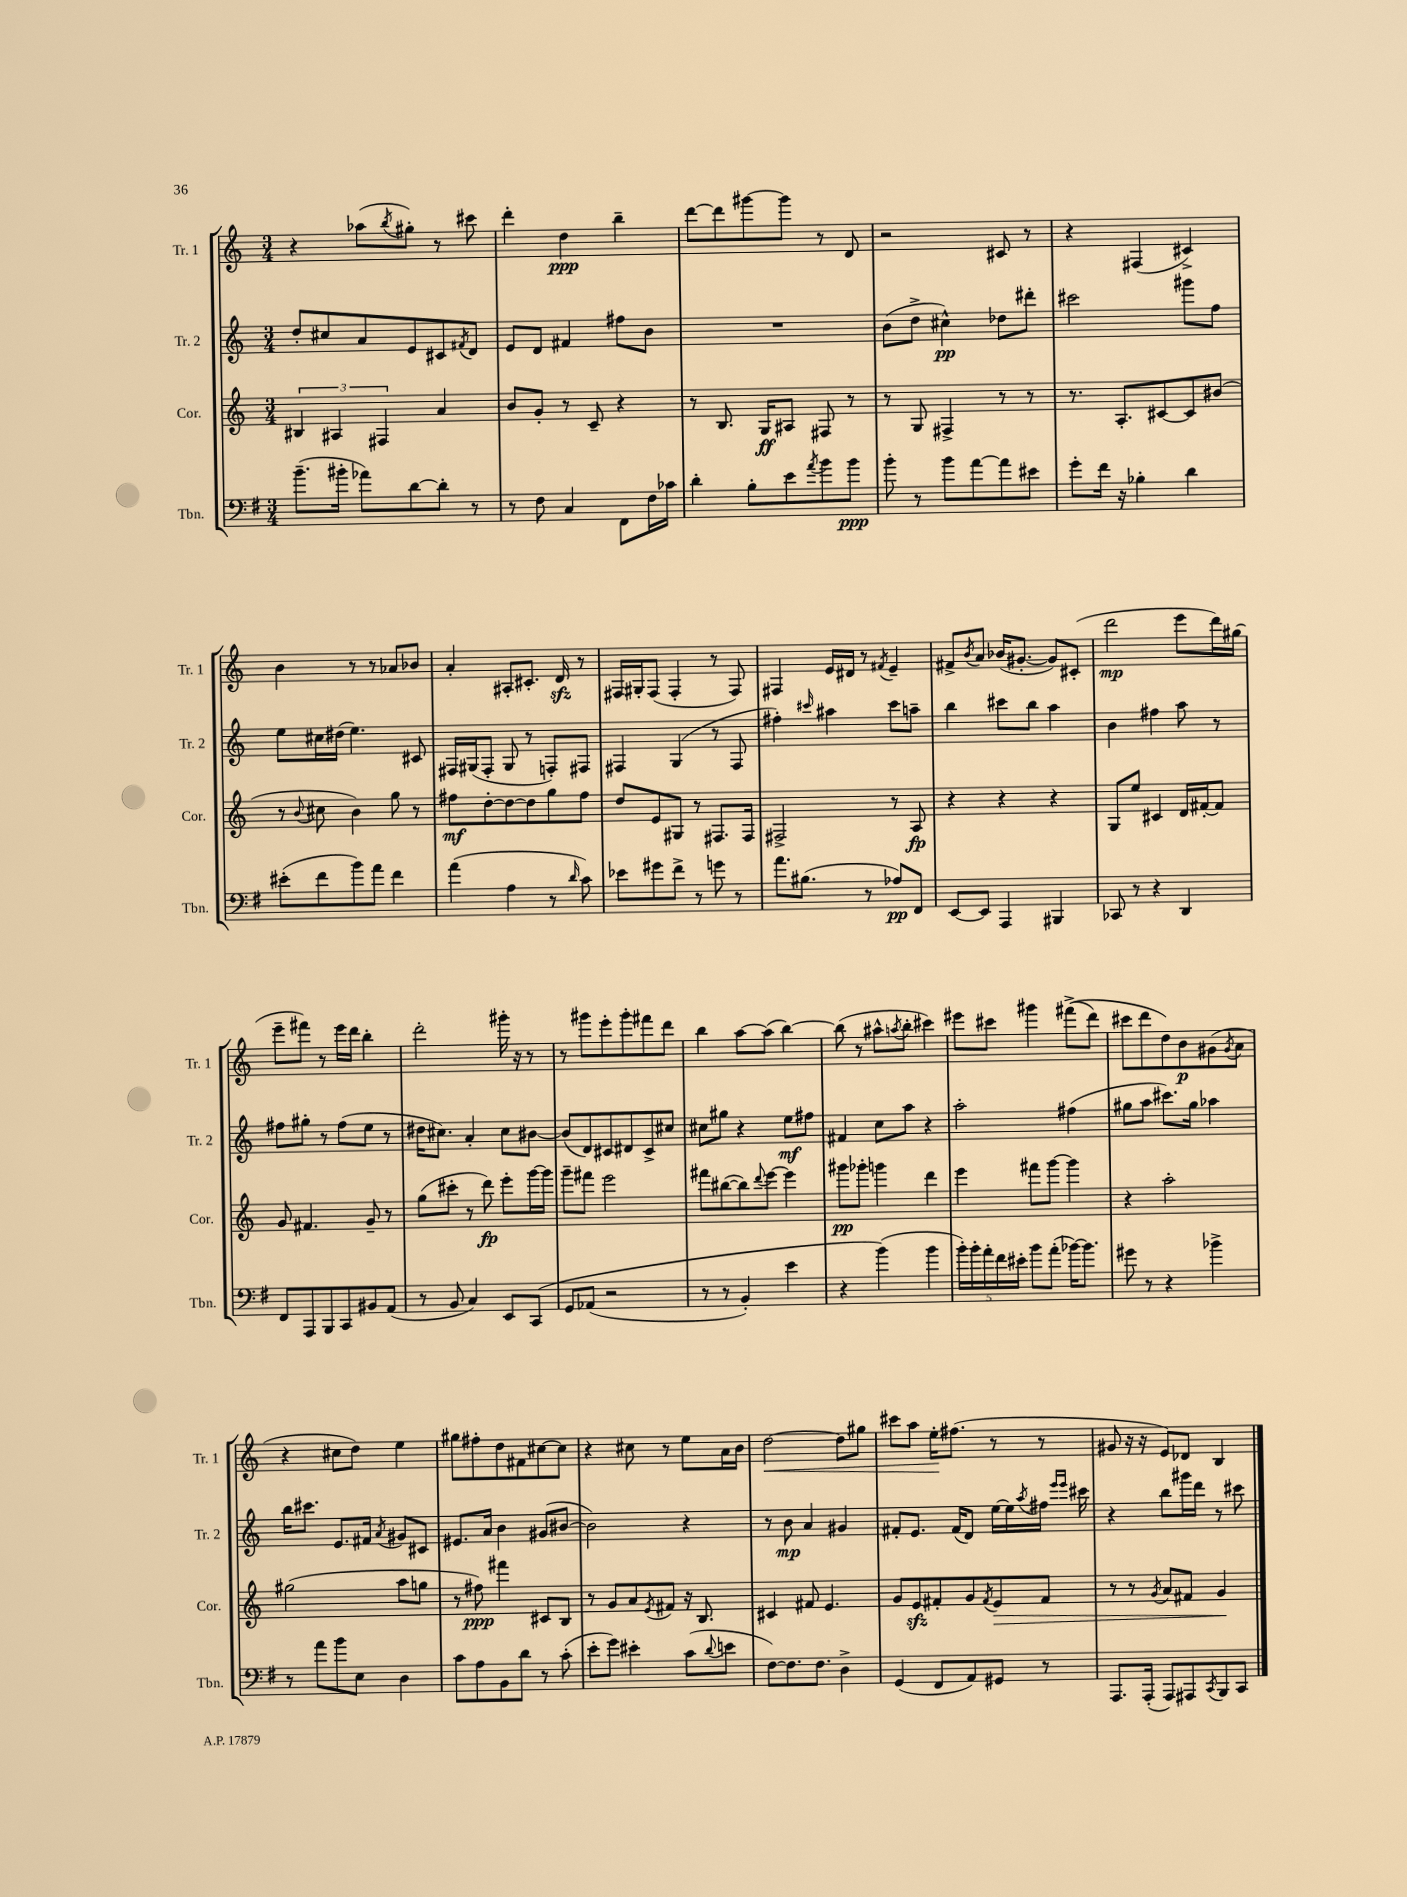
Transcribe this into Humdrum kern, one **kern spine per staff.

**kern	**dynam	**kern	**dynam	**kern	**dynam	**kern	**dynam
*part4	*part4	*part3	*part3	*part2	*part2	*part1	*part1
*staff4	*staff4	*staff3	*staff3	*staff2	*staff2	*staff1	*staff1
*I"Tbn.	*	*I"Cor.	*	*I"Tr. 2	*	*I"Tr. 1	*
*I'Tbn.	*	*I'Cor.	*	*I'Tr. 2	*	*I'Tr. 1	*
*clefF4	*	*clefG2	*	*clefG2	*	*clefG2	*
*k[f#]	*	*k[]	*	*k[]	*	*k[]	*
*M3/4	*	*M3/4	*	*M3/4	*	*M3/4	*
=139	=139	=139	=139	=139	=139	=139	=139
(8.b~\L	.	6B#X/	.	8dd'/L	.	4r	.
.	.	.	.	8cc#X/	.	.	.
.	.	6A#X/	.	.	.	.	.
16b#X'\Jk	.	.	.	.	.	.	.
8a-X\L)	.	.	.	8a/	.	(8aa-X\L	.
.	.	6F#X/	.	.	.	.	.
.	.	.	.	.	.	8qbb/	.
[8d\	.	.	.	8e/	.	8gg#X'\J)	.
8d'\J]	.	4a/	.	8c#X/	.	8r	.
.	.	.	.	8qf#X/	.	.	.
8r	.	.	.	8d/J	.	8ccc#X\	.
=140	=140	=140	=140	=140	=140	=140	=140
8r	.	8b/L	.	8e/L	.	4ddd'\	.
8F#\	.	8g'/J	.	8d/J	.	.	.
4C/	.	8r	.	4f#X/	.	4dd\	ppp
.	.	8c~/	.	.	.	.	.
8FF#\L	.	4r	.	8ff#X\L	.	4bb~\	.
16F#\L	.	.	.	8b\J	.	.	.
16c-X\JJ	.	.	.	.	.	.	.
=141	=141	=141	=141	=141	=141	=141	=141
4d'\	.	8r	.	2.r	.	[8ddd\L	.
.	.	8.B/	.	.	.	8ddd\]	.
8B'\L	.	.	.	.	.	[8ggg#X\	.
.	.	16G/KL	ff	.	.	.	.
8e\	.	8A#X/J	.	.	.	8ggg#\J]	.
8qa/	.	.	.	.	.	.	.
8b\	.	8F#X/	.	.	.	8r	.
8b\J	ppp	8r	.	.	.	8d/	.
=142	=142	=142	=142	=142	=142	=142	=142
8b'\	.	8r	.	(8b\L	.	2r	.
8r	.	8G/	.	8dd^\J	.	.	.
8b\L	.	4F#X^/	.	4cc#X^^\)	pp	.	.
[8a\	.	.	.	.	.	.	.
8a\]	.	8r	.	8dd-X\L	.	8c#X/	.
8e#X\J	.	8r	.	8ddd#X'\J	.	8r	.
=143	=143	=143	=143	=143	=143	=143	=143
8g'\L	.	8.r	.	2ccc#X\	.	4r	.
16f#\Jk	.	.	.	.	.	.	.
16r	.	8.A'/L	.	.	.	.	.
4B-X'\	.	.	.	.	.	(4F#X/	.
.	.	[8c#X/	.	.	.	.	.
4d\	.	8c#/]	.	8ggg#X\L	.	4c#X^/)	.
.	.	(8b#X/J	.	8ff\J	.	.	.
!!LO:LB:g=z
=144	=144	=144	=144	=144	=144	=144	=144
(8e#X'\L	.	8r	.	8ee\L	.	4b\	.
.	.	8qqb/	.	.	.	.	.
8f#\	.	8cc#X\	.	16cc#X\L	.	.	.
.	.	.	.	(16dd#X\JJ	.	.	.
8b\)	.	4b\)	.	4.ee\)	.	8r	.
8a\J	.	.	.	.	.	8r	.
4f#\	.	8gg\	.	.	.	8a-X/L	.
.	.	8r	.	8c#X/	.	8b-X/J	.
=145	=145	=145	=145	=145	=145	=145	=145
(4a\	.	8ff#X\L	mf	16F#X/LL	.	4a'/	.
.	.	.	.	(16G#X/J	.	.	.
.	.	[8dd'\	.	8F#'/J	.	.	.
4A\	.	8dd\_	.	8G#/	.	8A#X'/L	.
.	.	8dd\]	.	8r	.	8.c#X'/J	.
8r	.	8gg\	.	8Fn'/L)	.	.	.
.	.	.	.	.	.	16dzz/	.
16qqd/	.	.	.	.	.	.	.
8c\)	.	8ff#\J	.	8F#X/J	.	8r	.
=146	=146	=146	=146	=146	=146	=146	=146
8e-X\L	.	8dd/L	.	4F#X/	.	16F#X/LL	.
.	.	.	.	.	.	16G#X'/J	.
8g#X\	.	8e/	.	.	.	(8F#/J	.
8f#^\J	.	8G#X/J	.	(4G/	.	4F#'/	.
8r	.	8r	.	.	.	.	.
8gn\	.	8.F#X/L	.	8r	.	8r	.
8r	.	.	.	8F#/	.	8F#/)	.
.	.	16F#/Jk	.	.	.	.	.
=147	=147	=147	=147	=147	=147	=147	=147
8.a\L	.	2F#X^/	.	4ff#X'\)	.	4F#X/	.
(8.B#X\J	.	.	.	.	.	.	.
.	.	.	.	16qqccc#X/	.	.	.
.	.	.	.	4aa#X\	.	16e/LL	.
.	.	.	.	.	.	16d#X/JJ	.
8r	.	.	.	.	.	8r	.
.	.	.	.	.	.	8qf#X/	.
8A-X/L)	pp	8r	.	8ccc#\L	.	4e~/	.
8FF#/J	.	8A/	fp	8aan~\J	.	.	.
=148	=148	=148	=148	=148	=148	=148	=148
[8EE/L	.	4r	.	4bb\	.	8f#X^/L	.
.	.	.	.	.	.	8qb/	.
8EE/J]	.	.	.	.	.	8a/J	.
4AAA/	.	4r	.	8ccc#X\L	.	(16b-X/KL	.
.	.	.	.	.	.	[8.g#X'/J	.
.	.	.	.	8bb\J	.	.	.
4BBB#X/	.	4r	.	4aa\	.	8g#/L])	.
.	.	.	.	.	.	(8c#X'/J	.
=149	=149	=149	=149	=149	=149	=149	=149
8CC-X/	.	8G/L	.	4b\	.	2ddd\	mp
8r	.	8ee/J	.	.	.	.	.
4r	.	4c#X/	.	4ff#X\	.	.	.
4DD/	.	16d/LL	.	8aa\	.	8eee\L	.
.	.	[16f#X'/J	.	.	.	.	.
.	.	8f#/J]	.	8r	.	16ddd\L)	.
.	.	.	.	.	.	(16gg#X\JJ	.
!!LO:LB:g=z
=150	=150	=150	=150	=150	=150	=150	=150
8FF#/L	.	8g/	.	8ff#X\L	.	8eee~\L	.
8AAA/	.	4.f#X/	.	8gg#X'\J	.	8fff#X\J)	.
8BBB/	.	.	.	8r	.	8r	.
8CC/	.	.	.	(8ff#\L	.	16eee\LL	.
.	.	.	.	.	.	16ddd\JJ	.
8BB#X/	.	8g~/	.	8ee\J	.	4bb'\	.
(8AA/J	.	8r	.	8r	.	.	.
=151	=151	=151	=151	=151	=151	=151	=151
8r	.	(8gg\L	.	16dd#X\KL	.	2ddd'\	.
.	.	.	.	8.cc#X\J)	.	.	.
8BB/	.	8ccc#X'\J	.	.	.	.	.
4C/)	.	8r	.	4a'/	.	.	.
.	.	8ddd\)	fp	.	.	.	.
8EE/L	.	8eee'\L	.	8cc#\L	.	16ggg#X'\	.
.	.	.	.	.	.	16r	.
(8CC/J	.	[16ggg\L	.	[8b#X\J	.	8r	.
.	.	16ggg\JJ]	.	.	.	.	.
=152	=152	=152	=152	=152	=152	=152	=152
8GG/L	.	8ggg~\L	.	(8b#/L]	.	8r	.
(8AA-X/J	.	8fff#X\J	.	8d/)	.	8ggg#X\L	.
2r	.	2eee\	.	8c#X/	.	8eee'\	.
.	.	.	.	8d#X/	.	8ggg#'\	.
.	.	.	.	8c#^/	.	8fff#X\	.
.	.	.	.	8cc#X/J	.	8ddd\J	.
=153	=153	=153	=153	=153	=153	=153	=153
8r	.	8fff#X\L	.	8cc#X\L	.	4bb\	.
8r	.	([8bb#X\	.	8gg#X\J	.	.	.
4BB'/)	.	8bb#\])	.	4r	.	[8aa\L	.
.	.	8qqddd/	.	.	.	.	.
.	.	[8eee\J	.	.	.	(8aa\J]	.
4e\	.	4eee\]	.	8ee\L	mf	[4bb\)	.
.	.	.	.	8ff#X\J	.	.	.
=154	=154	=154	=154	=154	=154	=154	=154
4r	.	8ggg#X\L	pp	4f#X/	.	(8bb\]	.
.	.	8ggg-X'\J	.	.	.	8r	.
(4b\)	.	4gggn\	.	8cc\L	.	8aa#X^^\L	.
.	.	.	.	.	.	8qaan/	.
.	.	.	.	8aa\J	.	8bb'\J	.
4b\	.	4ddd\	.	4r	.	4ccc#X\)	.
=155	=155	=155	=155	=155	=155	=155	=155
20b'\LL)	.	4eee\	.	2aa'\	.	8eee#X\L	.
20b'\	.	.	.	.	.	.	.
20a'\	.	.	.	.	.	.	.
.	.	.	.	.	.	8ccc#X\J	.
20f#\	.	.	.	.	.	.	.
20e#X'\JJ	.	.	.	.	.	.	.
8b\L	.	8fff#X\L	.	.	.	4ggg#X\	.
(8a'\J	.	[8ggg\J	.	.	.	.	.
[16b-X\KL)	.	4ggg\]	.	(4ff#X\	.	((8fff#X^\L	.
8.b-\J]	.	.	.	.	.	.	.
.	.	.	.	.	.	8ddd\J)	.
=156	=156	=156	=156	=156	=156	=156	=156
8g#X\	.	4r	.	8gg#X\L	.	8ccc#X\L	.
8r	.	.	.	8aa\J	.	8ddd\	.
4r	.	2aa'\	.	8.ccc#X\L)	.	8dd\)	.
.	.	.	.	.	.	8b\	p
.	.	.	.	16gg#\Jk	.	.	.
4b-X^\	.	.	.	4aa-X\	.	(8g#X\	.
.	.	.	.	.	.	8qg#/	.
.	.	.	.	.	.	8a\J	.
!!LO:LB:g=z
=157	=157	=157	=157	=157	=157	=157	=157
8r	.	(2gg#X\	.	16bb\KL	.	4r	.
.	.	.	.	8.ccc#X\J	.	.	.
8a\L	.	.	.	.	.	.	.
8b\	.	.	.	8.e/L	.	8cc#X\L	.
8E\J	.	.	.	.	.	8dd\J)	.
.	.	.	.	16f#X/Jk	.	.	.
.	.	.	.	8qa/	.	.	.
4D\	.	8aa\L	.	8g#X/L	.	4ee\	.
.	.	8ggn\J	.	8c#X/J	.	.	.
=158	=158	=158	=158	=158	=158	=158	=158
8c\L	.	8r	.	8.e#X/L	.	8gg#X\L	.
8A\	.	8ff#X\)	ppp	.	.	8ff#X'\	.
.	.	.	.	16a/Jk	.	.	.
8BB\	.	4fff#X\	.	4b\	.	8dd\	.
8d\J	.	.	.	.	.	8f#X\	.
8r	.	8c#X/L	.	(8g#X/L	.	[8cc#X\	.
(8c'\	.	8B/J	.	[8b#X/J	.	8cc#\J]	.
=159	=159	=159	=159	=159	=159	=159	=159
8e'\L	.	8r	.	2b#\])	.	4r	.
8g\J)	.	8g/L	.	.	.	.	.
4e#X'\	.	8a/	.	.	.	8cc#X\	.
.	.	8qe/	.	.	.	.	.
.	.	8f#X/J	.	.	.	8r	.
(8c\L	.	16r	.	4r	.	8ee\L	.
.	.	8.B/	.	.	.	.	.
8qqd/	.	.	.	.	.	.	.
8en\J	.	.	.	.	.	16a\L	.
.	.	.	.	.	.	16b\JJ	.
=160	=160	=160	=160	=160	=160	=160	=160
!	!	!	!	!	!	!	!LO:HP:b
[8F#\L)	.	4c#X/	.	8r	.	[2dd\	<
8.F#\]	.	.	.	8b\	mp	.	.
.	.	8f#X/	.	4a/	.	.	.
8.F#\J	.	.	.	.	.	.	.
.	.	4.e/	.	.	.	.	.
4D^\	.	.	.	4g#X/	.	8dd\L]	.
.	.	.	.	.	.	8gg#X\J	.
=161	=161	=161	=161	=161	=161	=161	=161
(4GG/	.	8g/L	.	8f#X'/L	.	8ccc#X\L	.
.	.	8ezz/	.	8.e/J	.	8aa\J	.
8FF#/L	.	8f#X'/	.	.	.	16ee'\KL	.
.	.	.	.	(16f#/KL	.	(8.ff#X\J	[
8AA/)	.	8g/	.	8d/J)	.	.	.
.	.	8qf#/	.	.	.	.	.
!	!	!	!LO:HP:b	!	!	!	!
8GG#X/J	.	8e/	>	[16ee\LL	.	8r	.
.	.	.	.	16ee\]	.	.	.
.	.	.	.	8qaa/	.	.	.
8r	.	8f#/J	.	16ff#X\JJ	.	8r	.
.	.	.	.	16qqeee/LL	.	.	.
.	.	.	.	16qqeee/JJ	.	.	.
.	.	.	.	16ccc#X\	.	.	.
=162	=162	=162	=162	=162	=162	=162	=162
8.AAA/L	.	8r	.	4r	.	8g#X/	.
.	.	8r	.	.	.	16r	.
(16AAA'/Jk	.	.	.	.	.	16r	.
.	.	8qg/	.	.	.	.	.
8AAA/L)	.	8a/L	.	8bb\L	.	8e/L)	.
8AAA#X/	.	8f#X/J	.	16ggg#X\L	.	8d-X/J	.
.	.	.	.	16ddd\JJ	.	.	.
8qCC/	.	.	.	.	.	.	.
8BBB/	.	4g/	.	8r	.	4B/	.
8CC/J	.	.	.	8ccc#X\	.	.	.
.	.	.	]	.	.	.	.
==	==	==	==	==	==	==	==
*-	*-	*-	*-	*-	*-	*-	*-
